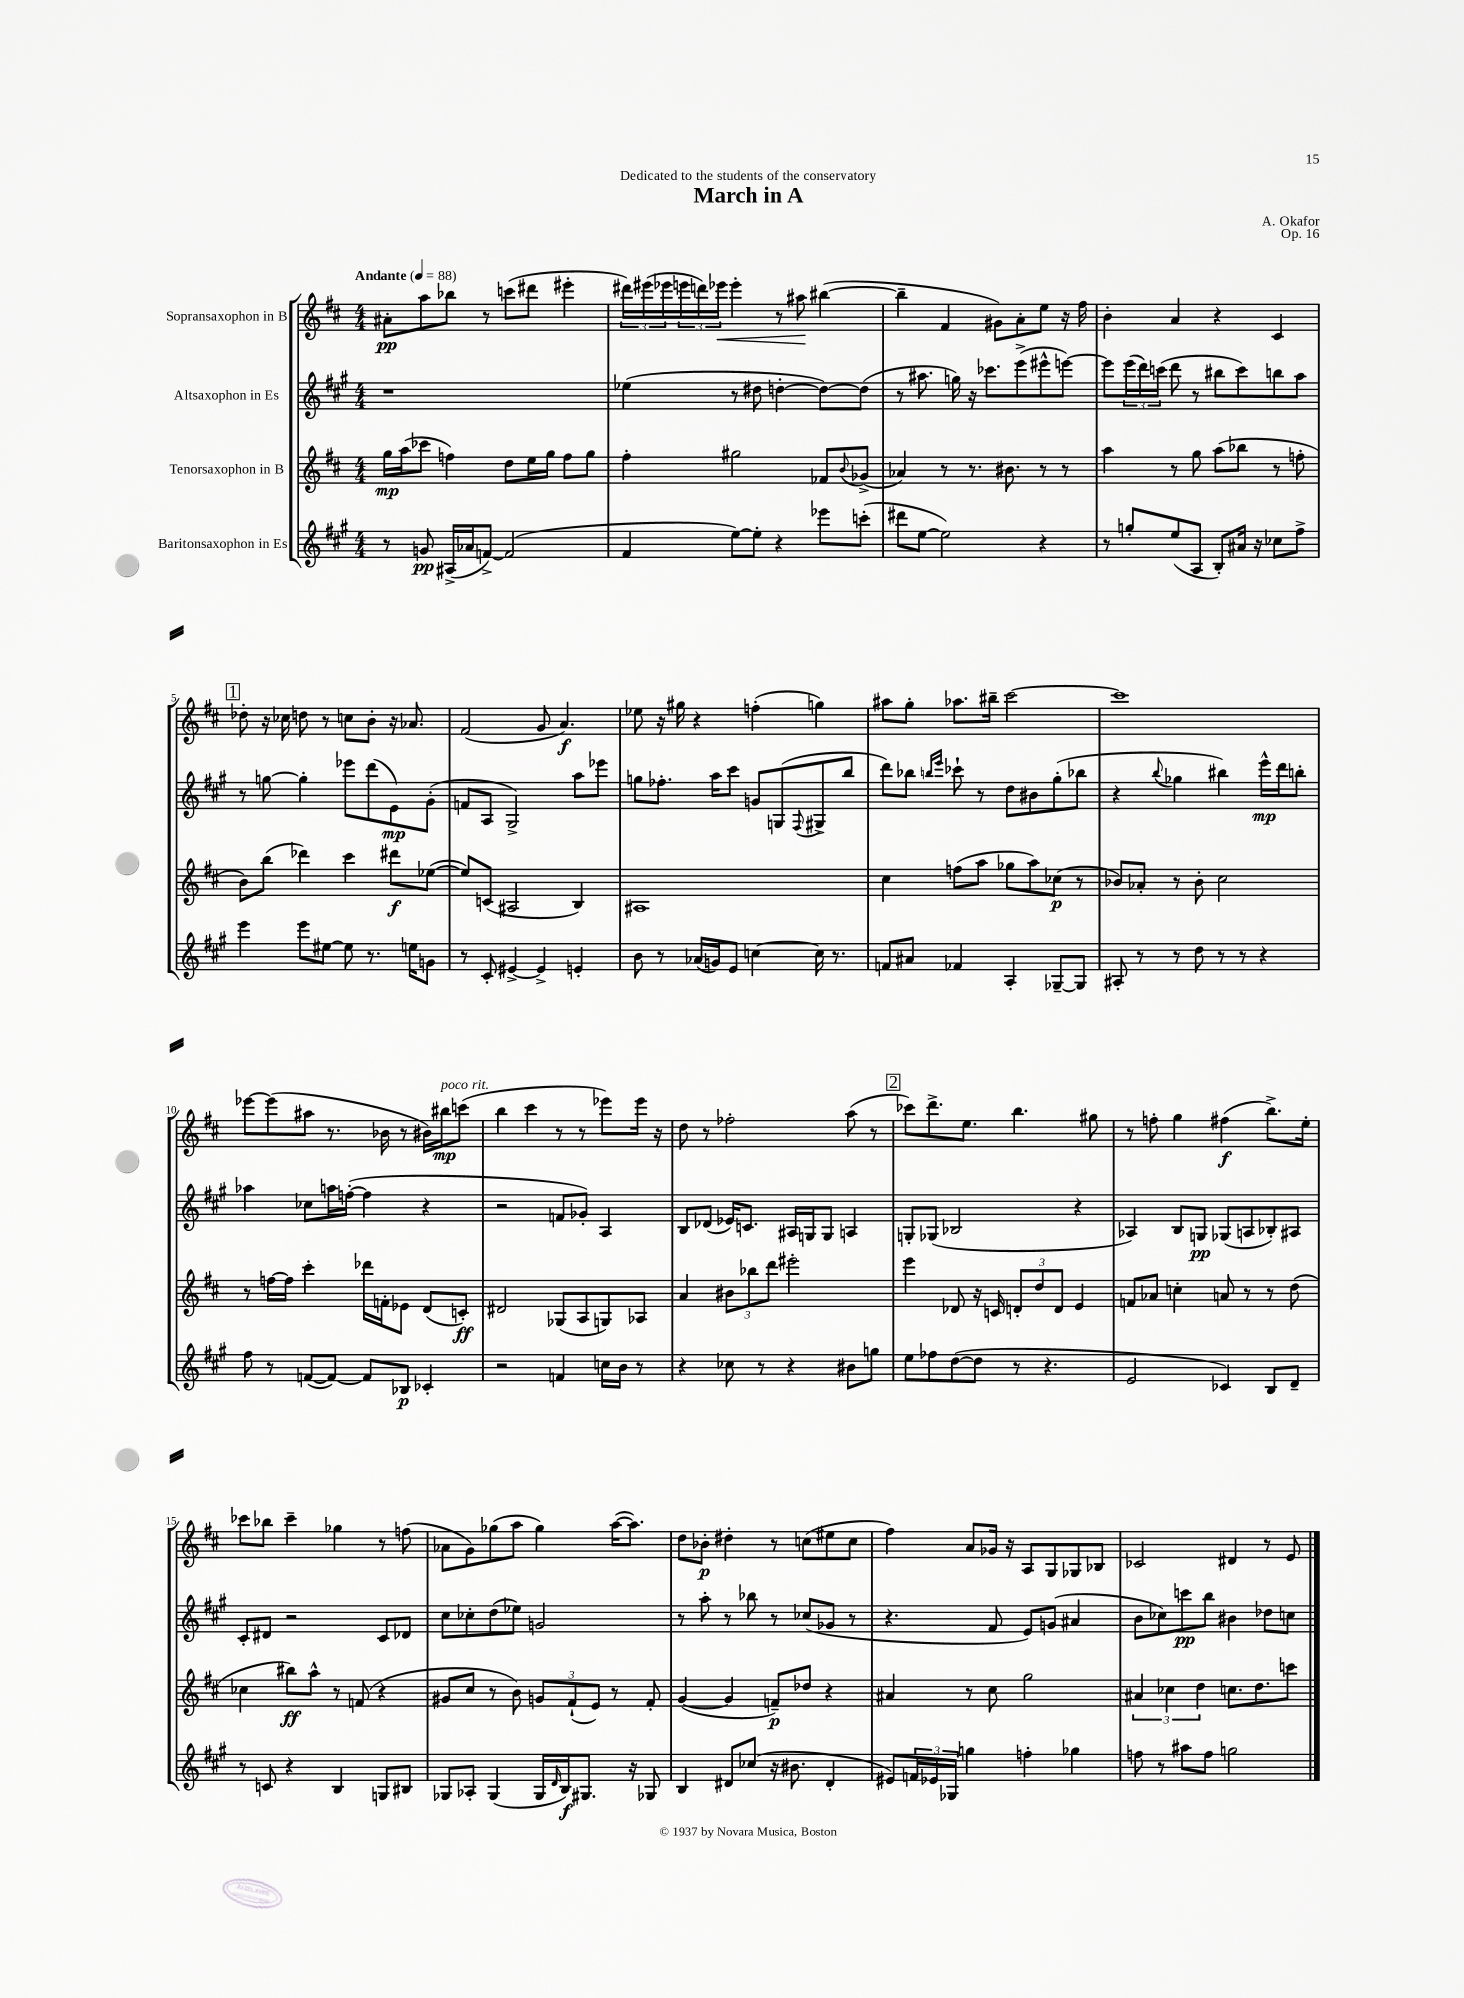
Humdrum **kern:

**kern	**kern	**kern	**kern
*staff4	*staff3	*staff2	*staff1
*clefG2	*clefG2	*clefG2	*clefG2
*k[f#c#g#]	*k[f#c#]	*k[f#c#g#]	*k[f#c#]
*M4/4	*M4/4	*M4/4	*M4/4
*MM88	*MM88	*MM88	*MM88
8r	16gg	1r	8a#'
.	(16aa	.	.
8g	8ccc-	.	8aa
(16A#^	4ff)	.	8bb-
16a-	.	.	.
[8f^)	.	.	8r
(2f]	8dd	.	(8ccc
.	16ee	.	8ddd#
.	16gg	.	.
.	8ff	.	4eee#'
.	8gg	.	.
=	=	=	=
4f#	4ff#'	(4ee-	24ddd#)
.	.	.	(24eee#
.	.	.	24eee-
.	.	.	24eee
.	.	.	24ddd)
.	.	.	24eee-
[8ee)	2gg#	8r	4eee-'
8ee']	.	8dd#	.
4r	.	[4dd'	8r
.	.	.	8aa#
8eee-	8f-	8dd_)	([4bb#
.	8qqb	.	.
(8ccc'	(8g-^	(8dd]	.
=	=	=	=
8ddd#	4a-)	8r	4bb#~]
[8ee	.	8.aa#	.
2ee])	8r	.	4f#
.	.	16gg)	.
.	8.r	16r	.
.	.	8.ccc-	.
.	.	.	8g#)
.	8.b#	.	.
.	.	(8eee^	8a'
4r	8r	8eee#^^	8ee
.	8r	[8eee)	16r
.	.	.	16ff#
=	=	=	=
8r	4aa	8eee]	4b'
8gg'	.	(24eee	.
.	.	24ddd)	.
.	.	(24ccc	.
(8ee	8r	8ddd	4a
8A	8gg	8r	.
8B')	(8aa	8bb#	4r
16a#	8bb-	8ccc)	.
16r	.	.	.
8cc-	8r	8bb	4c#
8ff#^	8ff'	8aa	.
=	=	=	=
4eee	8b)	8r	8dd-'
.	(8bb	[8gg	16r
.	.	.	16cc-
8eee	4ddd-)	4gg']	8dd
[8ee#	.	.	8r
8ee#]	4ccc#	8eee-	8cc
8.r	.	(8ddd	8b'
.	8ddd#	8e)	16r
16ee	.	.	8.a-
8g	([8ee-	(8g#'	.
=	=	=	=
8r	8ee-])	8f	(2f#
8c#'	(8c	8A	.
[4e#^	2A#	2G#^)	.
4e#^]	.	.	8g
.	.	.	4.a)
4e'	4B)	8aa	.
.	.	8eee-	.
=	=	=	=
8b	1A#	8gg	8ee-
8r	.	8.ff-'	16r
.	.	.	16gg#
(16a-	.	.	4r
16g)	.	16aa	.
8e	.	8ccc#	.
[4cc	.	8g	(4ff'
.	.	(8G	.
.	.	8qqF#	.
16cc]	.	8G#^	4gg)
8.r	.	.	.
.	.	8bb	.
=	=	=	=
8f	4cc#	8ddd)	8aa#
8a#	.	8bb-	8gg'
.	.	16qqbb	.
.	.	16qqeee	.
4f-	(8ff	8ccc-`	8.aa-
.	8aa	8r	.
.	.	.	16bb#~
4A'	8gg-	8dd	[2ccc#
.	8aa)	8b#	.
[8G-~	(8cc-	(8gg#'	.
8G-]	8r	8bb-	.
=	=	=	=
8A#'	8b-)	4r	1ccc#]
8r	8a-'	.	.
.	.	8qqbb	.
8r	8r	4gg-	.
8dd	8b-'	.	.
8r	2cc#	4bb#)	.
8r	.	.	.
4r	.	16eee^^	.
.	.	16ddd	.
.	.	8bb'	.
=	=	=	=
8ff#	8r	4aa-	[8eee-
8r	[16ff	.	(8eee-]
.	16ff]	.	.
([8f	4ccc#'	8cc-	8aa#
8f_)	.	16aa	8.r
.	.	([16ff'	.
8f]	16ddd-	4ff]	.
.	16f'	.	16b-
8B-	8e-	.	8r
4c-'	(8d	4r	16b#)
.	.	.	16bb#
.	8c')	.	(8ccc
=	=	=	=
2r	2d#	2r	4bb
.	.	.	4ccc#
4f	(8G-	8f	8r
.	8A	8g-')	8r
16cc	8G)	4A	8eee-)
16b	.	.	.
8r	8A-	.	16eee-
.	.	.	16r
=	=	=	=
4r	4a	8B	8dd
.	.	(8d-	8r
8cc-	12b#	16e-)	2ff-'
.	.	8.c	.
.	12bb-	.	.
8r	.	.	.
.	12ddd	.	.
4r	2eee#'	16A#	.
.	.	16G	.
.	.	8G	.
8b#	.	4A	(8aa
8gg	.	.	8r
=	=	=	=
8ee	4eee	8G'	8ccc-)
8ff-	.	(8G-	8.ddd^
([8dd	8d-	2B-	.
.	.	.	8.ee
8dd]	16r	.	.
.	16c	.	.
8r	12d'	.	4.bb
.	12dd	.	.
4.r	.	.	.
.	12d	.	.
.	4e	4r	.
.	.	.	8gg#
=	=	=	=
2e	8f	4A-)	8r
.	8a-	.	8ff'
.	4cc'	8B	4gg
.	.	8G	.
4c-)	8a	(8G-	(4ff#
.	8r	8A	.
8B	8r	8B-')	8.bb^)
8d~	(8dd	8A#	.
.	.	.	16ee'
=	=	=	=
8r	4cc-	8c#'	8ccc-
8c	.	8d#	8bb-
4r	8bb#)	2r	4ccc-~
.	8aa^^	.	.
4B	8r	.	4gg-
.	(8f	.	.
8G	4r	8c#	8r
8B#	.	8d-	(8ff
=	=	=	=
8G-	8g#	8cc#	8a-
8A-'	8cc#	8cc-'	8g)
(4G-	8r	(8dd	(8gg-
.	8b)	8ee-)	8aa
16G-	12g	2g	4gg-)
16qqd	.	.	.
16B)	.	.	.
.	(12f#`	.	.
8.G#	.	.	.
.	12e)	.	.
.	8r	.	([16aa
16r	.	.	8.aa])
8G-	8f#'	.	.
=	=	=	=
4B	([4g	8r	8dd
.	.	8aa'	8b-'
8d#	4g]	8r	4dd#'
(8cc-	.	8bb-	.
16r	8f~)	8r	8r
8.b#	.	.	.
.	8dd-	(8cc-	(8cc
4d#'	4r	8g-	8ee#
.	.	8r	8cc
=	=	=	=
8e#)	4a#	4.r	4ff#)
24f	.	.	.
24e-	.	.	.
24G-	.	.	.
4gg	8r	.	8a
.	8cc#	8f#	16g-
.	.	.	16r
4ff'	2gg	8e)	8A
.	.	(8g	8G
4gg-	.	4a#	8G-
.	.	.	8B-
=	=	=	=
8ff	6a#	8b	2c-
8r	.	8cc-)	.
.	6cc-	.	.
8aa#	.	8ccc	.
.	6dd	.	.
8ff	.	8bb	.
2gg	8.cc	4b#	4d#
.	8.dd	.	.
.	.	8dd-	8r
.	8ccc	8cc	8e
==	==	==	==
*-	*-	*-	*-
